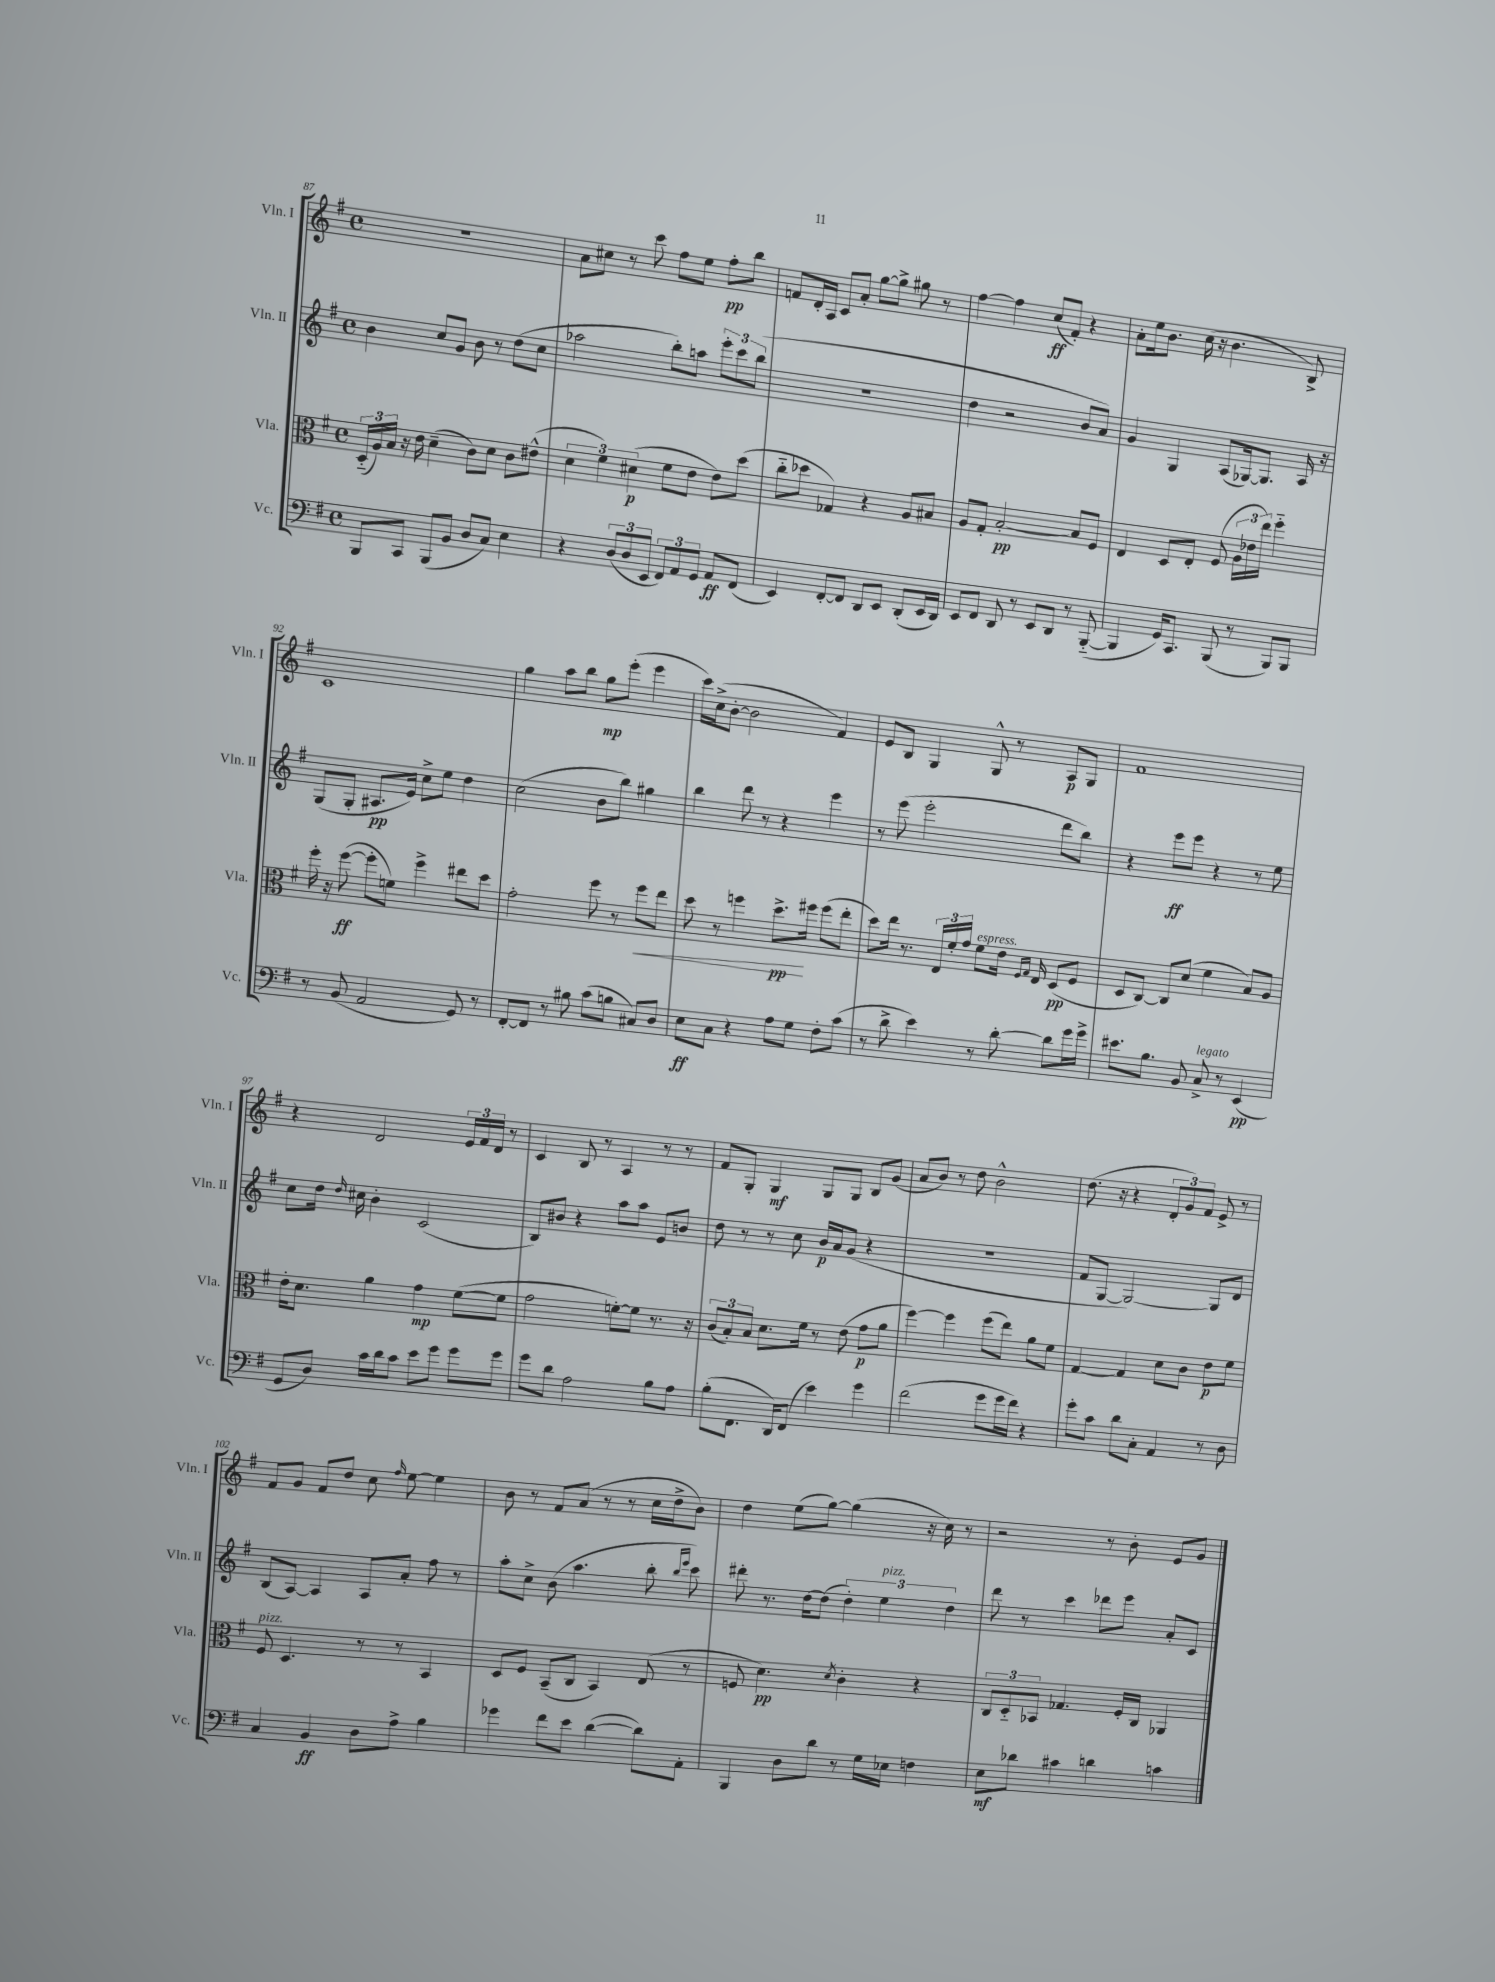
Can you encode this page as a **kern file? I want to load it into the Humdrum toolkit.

**kern	**kern	**kern	**kern
*staff4	*staff3	*staff2	*staff1
*clefF4	*clefC3	*clefG2	*clefG2
*k[f#]	*k[f#]	*k[f#]	*k[f#]
*M4/4	*M4/4	*M4/4	*M4/4
*met(c)	*met(c)	*met(c)	*met(c)
8BBB/L	(24D'~/LL	4b\	1r
.	24A/)	.	.
.	24B/JJ	.	.
8CC/J	16r	.	.
.	16e\	.	.
(8BBB/L	(4d~\	8cc/L	.
8BB/J	.	8g/J	.
8D/L	8c\L)	8b\	.
8C/J)	8d\J	8r	.
4E\	8c\L	(8dd\L	.
.	(8e#^^\J	8cc\J	.
=	=	=	=
4r	6d\	2aa-\	8a\L
.	.	.	8cc#\J
.	6f#\)	.	.
(12D/L	.	.	8r
12D/	(6d#\	.	.
.	.	.	8ccc\
12EE/J	.	.	.
12FF#/L)	8f#\L	8bb'\L)	8ff#\L
12AA/	.	.	.
.	8e\J	8aa\J	8ee\J
12GG/J	.	.	.
8AA/L	8e\L)	12eee'\L	8ff#'\L
.	.	12ccc\	.
(8FF#/J	(8dd\J	.	8bb\J
.	.	(12bb\J	.
=	=	=	=
4EE/)	8cc'~\L	1r	8f/L
.	8dd-\J	.	16d'/L
.	.	.	16A/JJ
[8FF#'/L	4G-/)	.	8c/L
8FF#/]J	.	.	8a'/J
8DD/L	4r	.	[8gg\L
8EE/J	.	.	8gg^\]J
(8DD'/L	8A/L	.	8gg#\
16EE/L	8B#/J	.	8r
16DD/JJ)	.	.	.
=	=	=	=
8EE/L	8A/L	4dd\	[4ff#\
8FF#/J	8G'/J	.	.
8DD/	[2B'/	2r	4ff#\]
8r	.	.	.
8EE/L	.	.	(8cc/L
8DD/J	.	.	8f#'/J)
8r	8B/]L	8b/L	4r
([8BBB'~/	8F#/J	8a/J)	.
=	=	=	=
4BBB/]	4E/	4g/	8a'\L
.	.	.	16ee\k
.	.	.	8.b\J
16GG/LK)	8D/L	4G/	.
8.CC/J	.	.	.
.	8E'/J	.	(16cc\
.	.	.	16r
(8BBB/	(8F#/	(8A/L	4.b\
8r	24A\LL	[16G-/k)	.
.	24e-\	.	.
.	.	8.G-/]J	.
.	24ee\JJ)	.	.
8BBB/L)	4ff#'~\	.	.
8BBB/J	.	16A/	8B^/)
.	.	16r	.
=	=	=	=
8r	16ff#'\	(8G/L	1c
.	16r	.	.
(8BB/	([8ff#\	8G'/J	.
2AA/	8ff#'\]L	8.A#/L	.
.	8f\J)	.	.
.	.	16e/Jk)	.
.	4ff#^\	8cc^\L	.
.	.	8ee\J	.
8GG/)	8ee#\L	4dd\	.
8r	8dd\J	.	.
=	=	=	=
[8FF#'/L	2g'\	(2cc\	4gg\
8FF#/]J	.	.	.
8r	.	.	8aa\L
8B#\	.	.	8bb\J
(8c\L	8ff#\	8b\L	8gg\L
8B\J	8r	8bb\J)	(8eee'\J
8C#/L)	8ff#\L	4gg#\	4eee\
8D/J	8ee\J	.	.
=	=	=	=
8E\L	8dd\	4bb\	16ccc\LL)
.	.	.	(16cc^\J
8C\J	8r	.	[8b'\J
4r	4ff\	8ddd\	2b\]
.	.	8r	.
8A\L	8.dd^\L	4r	.
8G\J	.	.	.
.	16ff#\Jk	.	.
8F#'\L	(8ff#\L	4eee\	4f#/)
(8c\J	8ee'\J	.	.
=	=	=	=
8r	8dd\L)	8r	8e/L
8d^\	16ee\Jk	(8eee\	8B/J
.	8.r	.	.
4e\)	.	2eee'\	4G/
.	24E/LL	.	.
.	24f#'/	.	.
.	24g/JJ	.	.
8r	8f#\L	.	8G^^/
[8d'\	16e\Jk	.	8r
.	16qqF#/LL	.	.
.	16qqG/JJ	.	.
.	16E/	.	.
8d\]L	(8D/L	8ddd\L	8A/L
16g\L	8F#/J	8bb\J)	8G/J
16g^\JJ	.	.	.
=	=	=	=
8.e#\L	8D/L	4r	1f#
.	[8C/J)	.	.
8.B\J	.	.	.
.	8C/]L	8eee\L	.
8BB/	(8d/J	8eee\J	.
8C^/	4f#\	4r	.
8r	.	.	.
(4EE/	8B/L)	8r	.
.	8A/J	8ee\	.
=	=	=	=
8GG/L	16e'\LK	8cc\L	4r
.	8.d\J	.	.
8D/J)	.	16dd\Jk	.
.	.	16qqdd/	.
.	.	16cc#\	.
16c\LL	4a\	4b'\	2d/
16d\J	.	.	.
8c\J	.	.	.
8e\L	4g\	(2c/	.
8g\J	.	.	.
8g\L	([8f#\L	.	24e/LL
.	.	.	24f#/
.	.	.	24d/JJ
8g\J	8f#\]J	.	8r
=	=	=	=
8g\L	2g\	8B/L)	4c/
8d\J	.	8b#/J	.
2A\	.	4r	8B/
.	.	.	8r
.	[8f'\L)	8aa\L	4A/
.	8f\]J	8aa\J	.
8B\L	8.r	8e/L	8r
8A\J	.	8b/J	8r
.	16r	.	.
=	=	=	=
(8B'\L	(12c/L	8dd\	8f#/L
.	12B'/)	.	.
8.FF#\J	.	8r	8G'/J
.	12B/J	.	.
.	8.d\L	8r	4G/
16DD/LK)	.	.	.
(8FF#/J	.	8cc\	.
.	16f#\Jk	.	.
4e\)	8r	16b/LL	8G/L
.	.	16a/J	.
.	(8e\	(8g/J	8G/J
4g\	8g\L	4r	8B/L
.	8a\J	.	(8g/J
=	=	=	=
(2f#\	[4ff#\)	1r	8a/L
.	.	.	8b/J)
.	4ff#\]	.	8r
.	.	.	8dd\
8g\L	(8ff#\L	.	2b^^\
16g\L	8ee\J)	.	.
16f#\JJ)	.	.	.
4r	8a\L	.	.
.	8f#\J	.	.
=	=	=	=
8g'\L	[4G/	8f#/L	(8.dd\
8c\J	.	[8G/J	.
.	.	.	16r
8d\L	4G/]	2G/_)	4r
8C'\J	.	.	.
4AA/	8d\L	.	12d'/L
.	.	.	12g/)
.	8c\J	.	.
.	.	.	12f#/J
8r	8e\L	8G/]L	8e^/
8D\	8f#\J	8d/J	8r
=	=	=	=
4C/	8F#/	(8B/L	8f#/L
.	4.D/	[8A/J)	8g/J
4BB/	.	4A/]	8f#/L
.	.	.	8dd/J
8D\L	8r	8A/L	8cc\
.	.	.	16qqff#/
8A^\J	8r	8a'/J	[8ee\
4B\	4BB/	8ff#\	4ee\]
.	.	8r	.
=	=	=	=
4g-\	8D/L	8aa'\L	8b\
.	8F#/J	8cc^\J	8r
8f#\L	(8BB~/L	(8b\	8f#/L
8e\J	8C/J	4.aa\	(8a/J
([4d\	4BB/)	.	8r
.	.	.	8r
8d\]L)	(8E/	8bb'\	16cc\LL
.	.	.	16dd^\J
.	.	16qqbb/LL	.
.	.	16qqeee/JJ	.
8AA'\J	8r	8ccc\)	8b\J)
=	=	=	=
4BBB/	8F/	8ddd#'\	4dd\
.	4.d\)	8.r	.
8D\L	.	.	(8ee\L
.	.	[16dd\LK	.
8d\J	.	(8dd\]J	[8gg\J)
.	8qd/	.	.
8r	4c'\	6dd'\)	(4gg\]
16G\LL	.	.	.
.	.	6ee\	.
16E-\JJ	.	.	.
4F\	4r	.	16r
.	.	.	16cc\)
.	.	6dd\	.
.	.	.	8r
=	=	=	=
8E\L	12C/L	8ddd\	2r
.	12D'~/	.	.
8d-\J	.	8r	.
.	12BB-/J	.	.
4c#\	4.G-/	4ccc\	.
4d\	.	8ddd-\L	8r
.	16F#'/LL	8eee\J	8b'\
.	16C/JJ	.	.
4c\	4AA-/	8a'/L	8e/L
.	.	8c/J	8g/J
==	==	==	==
*-	*-	*-	*-
